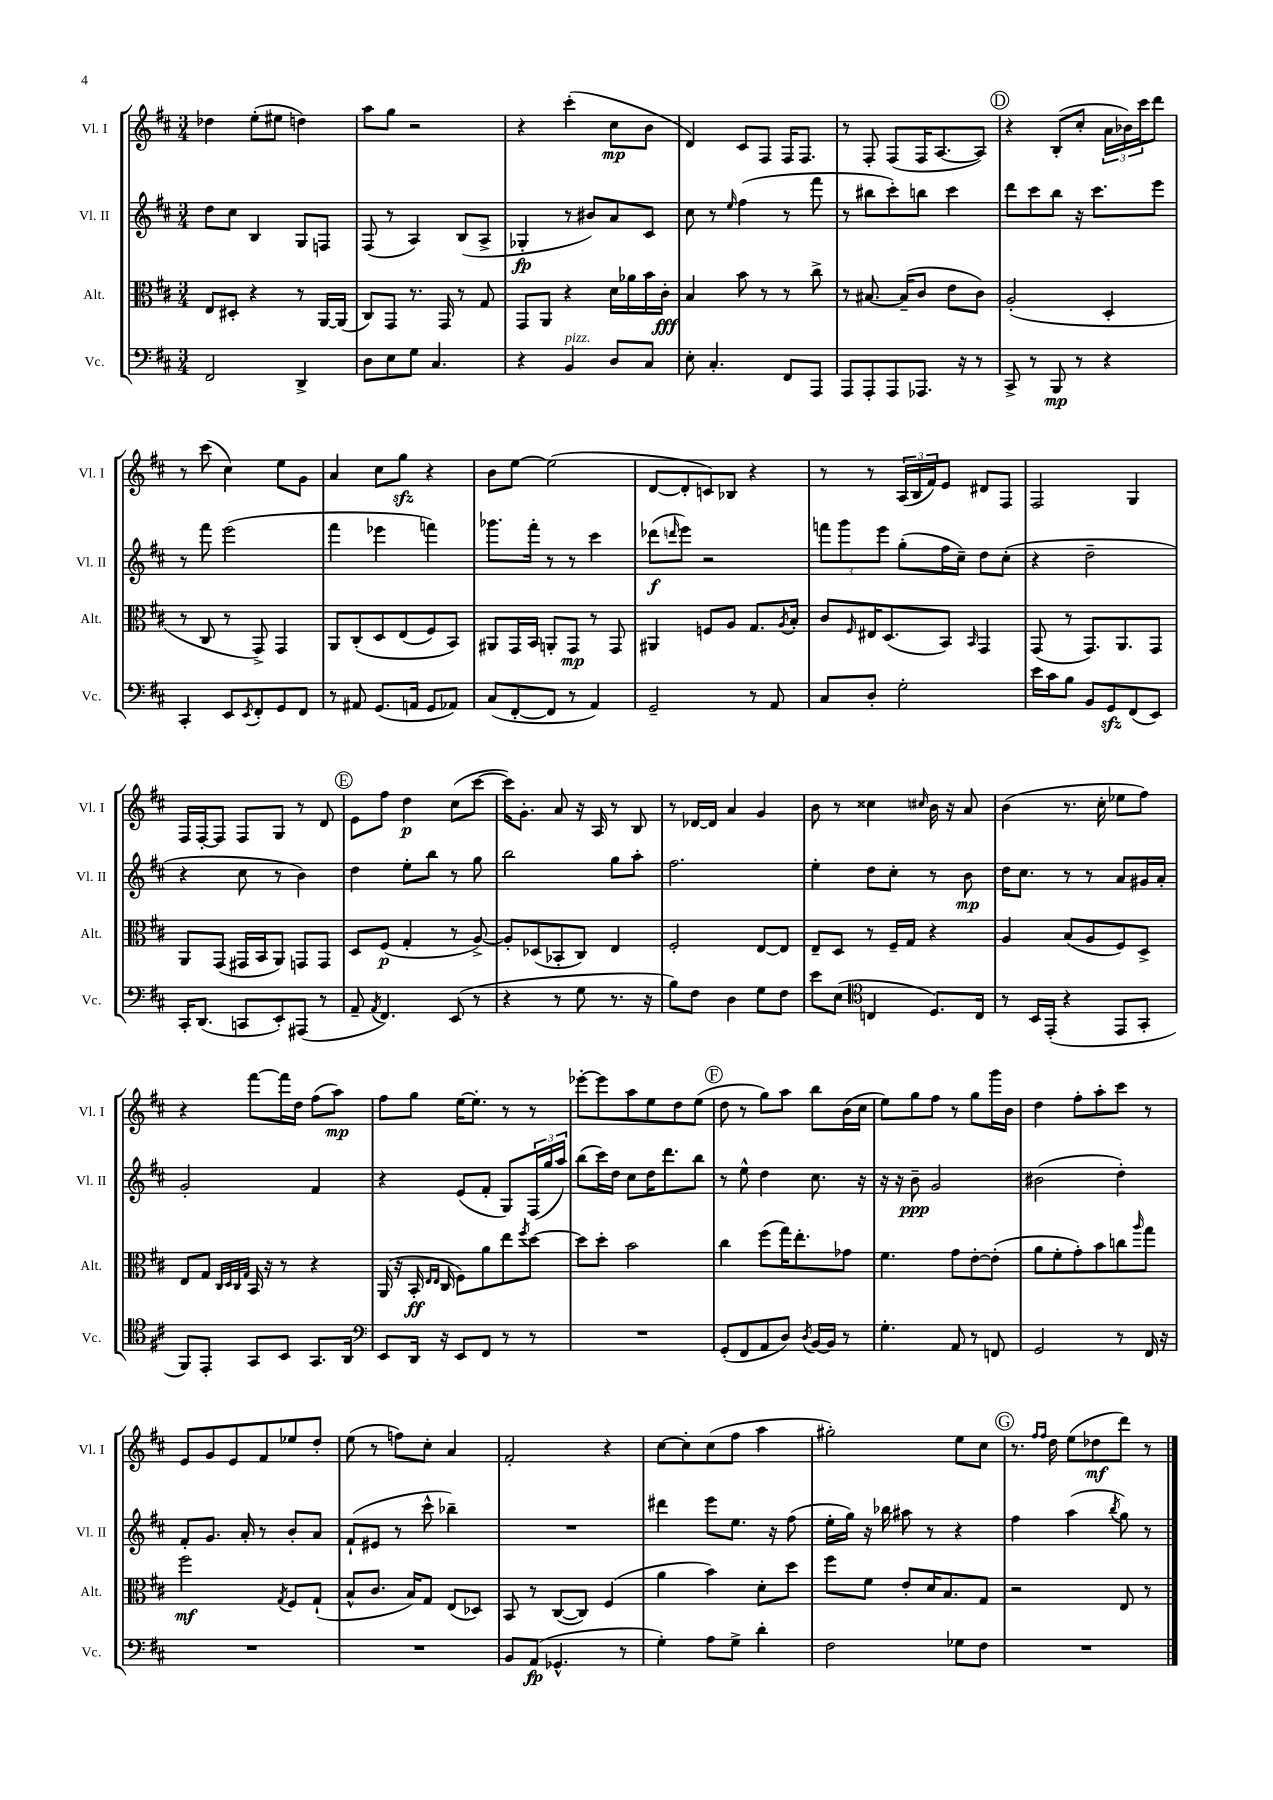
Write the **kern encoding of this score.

**kern	**kern	**kern	**kern
*staff4	*staff3	*staff2	*staff1
*clefF4	*clefC3	*clefG2	*clefG2
*k[f#c#]	*k[f#c#]	*k[f#c#]	*k[f#c#]
*M3/4	*M3/4	*M3/4	*M3/4
2FF#	8E	8dd	4dd-
.	8D#'	8cc#	.
.	4r	4B	(8ee'
.	.	.	8ee#
4DD^	8r	8G	4dd)
.	[16AA	8F	.
.	(16AA]	.	.
=	=	=	=
8D	8C#)	(8F#	8aa
8E	8GG	8r	8gg
8G	8.r	4A)	2r
4.C#	.	.	.
.	16GG	.	.
.	8r	(8B	.
.	8G	8A^	.
=	=	=	=
4r	8GG	4G-'	4r
.	8AA	.	.
4BB	4r	8r	(4ccc#'
.	.	8b#)	.
8D	16d	8a	8cc#
.	16a-	.	.
8C#	16b	8c#	8b
.	16c#'	.	.
=	=	=	=
8E'	4B	8cc#	4d)
4.C#'	.	8r	.
.	.	16qqee	.
.	8b	(4ff#	8c#
.	8r	.	8F#
8FF#	8r	8r	16F#
.	.	.	8.F#
8AAA	8cc#^	8fff#	.
=	=	=	=
8AAA	8r	8r	8r
8AAA'	[8.B#	8bb#	8F#'
8AAA	.	8ccc#')	(8F#
.	(16B#~]	.	.
8.AAA-	8c#	8bb	16F#
.	.	.	[8.A
.	8e	4ccc#	.
16r	.	.	.
8r	8c#)	.	8A])
=	=	=	=
8CC#^	(2A'	8ddd	4r
8r	.	8ccc#	.
8BBB	.	8bb	(8B'
8r	.	16r	8cc#'
.	.	8.ccc#	.
4r	4D'	.	24a
.	.	.	24b-)
.	.	.	24ccc#
.	.	8eee	8ddd
=	=	=	=
4CC#'	8r	8r	8r
.	8C#	8fff#	(8ccc#
8EE	8r	(2eee	4cc#)
8qEE	.	.	.
8FF#'	8GG^)	.	.
8GG	4GG	.	8ee
8FF#	.	.	8g
=	=	=	=
8r	8AA	4fff#	4a
8AA#	&(8C#'	.	.
(8.GG	8D	4eee-	8cc#
.	(8E	.	8gg
16AA	.	.	.
8GG	8F#)	4fff)	4r
8AA-)	8BB&)	.	.
=	=	=	=
(8C#	8AA#	8.ggg-	8b
[8FF#'	16GG	.	[8ee
.	16BB	16fff#'	.
8FF#]	8AA'	8r	(2ee]
8r	8GG	8r	.
4AA)	8r	4ccc#	.
.	8GG	.	.
=	=	=	=
2GG~	4AA#	(8ddd-	[8d
.	.	16qqddd	.
.	.	8eee)	8d']
.	8F	2r	8c)
.	8A	.	8B-
8r	8.G	.	4r
8AA	.	.	.
.	8qA	.	.
.	16B'	.	.
=	=	=	=
8C#	8c#	12fff	8r
.	.	12ggg	.
.	16qqF#	.	.
8D'	16E#	.	8r
.	.	12eee	.
.	(8.D	.	.
2G'	.	(8gg'	(24A
.	.	.	24B
.	.	.	24f#)
.	8BB)	16ff#	8e
.	.	16cc#~)	.
.	16qqBB	.	.
.	4GG	8dd	8d#
.	.	(8cc#'	8F#
=	=	=	=
16e	(8GG	4r	2F#
16c#	.	.	.
8B	8r	.	.
8BB	8.GG)	2dd~	.
8GG	.	.	.
.	8.AA	.	.
(8FF#	.	.	4G
8EE)	8GG	.	.
=	=	=	=
16CC#'	8AA	4r	16F#
(8.DD	.	.	[16F#'
.	(8GG	.	8F#]
8CC	16GG#	8cc#	8F#
.	16BB	.	.
8EE')	8AA)	8r	8G
(8AAA#	8GG	4b)	8r
8r	8GG	.	8d
=	=	=	=
8AA~	8D	4dd	8e
8qAA	.	.	.
4.FF#)	(8F#	.	8ff#
.	4G'	8ee'	4dd
.	.	8bb	.
(8EE	8r	8r	(8cc#
8r	[8A^)	8gg	[8ccc#
=	=	=	=
4r	8A']	2bb	16ccc#])
.	.	.	8.g'
.	(8D-	.	.
8r	8BB-'	.	8a
8G	8C#)	.	16r
.	.	.	16A
8.r	4E	8gg	8r
.	.	8aa'	8B
16r	.	.	.
=	=	=	=
8B)	2F#'	2.ff#	8r
8F#	.	.	[16d-
.	.	.	16d-]
4D	.	.	4a
8G	[8E	.	4g
8F#	8E]	.	.
=	=	=	=
8e	8E~	4ee'	8b
(8E	8D	.	8r
*clefC4	*	*	*
4C	8r	8dd	4cc##
.	16F#~	8cc#'	.
.	16G	.	.
.	.	.	16qqcc#
8.D)	4r	8r	16b
.	.	.	16r
.	.	8b	8a
16C	.	.	.
=	=	=	=
8r	4A	16dd	(4b
.	.	8.cc#	.
16BB	.	.	.
(16EE'	.	.	.
4r	(8B	8r	8.r
.	8A	8r	.
.	.	.	16cc#'
8EE	8F#)	8a	8ee-
8GG'	8D^	16g#	8ff#)
.	.	16a'	.
=	=	=	=
8FF#)	8E	2g'	4r
8EE'	8G	.	.
.	32qqC#	.	.
.	32qqD	.	.
.	32qqC#	.	.
.	32qqG	.	.
8GG	16BB	.	[8fff#
.	16r	.	.
8BB	8r	.	16fff#]
.	.	.	16dd
8.GG	4r	4f#	(8ff#
.	.	.	8aa)
16AA	.	.	.
=	=	=	=
*clefF4	*	*	*
8EE	(16AA	4r	8ff#
.	16r	.	.
16DD	16BB'	.	8gg
.	16qqE	.	.
.	16qqE	.	.
16r	16C#	.	.
8EE	8F#)	(8e	[16ee
.	.	.	8.ee']
8FF#	8a	8f#'	.
8r	8ee	8G)	8r
.	8qff#	.	.
8r	[8dd	(24F#	8r
.	.	24gg	.
.	.	24aa)	.
=	=	=	=
2.r	8dd]	(8bb	[8eee-'
.	8dd'	16ccc#)	8eee-]
.	.	16dd	.
.	2b	8cc#	8aa
.	.	16dd	8ee
.	.	8.ddd	.
.	.	.	8dd
.	.	8bb	(8ee
=	=	=	=
(8GG'	4cc#	8r	8dd
8FF#	.	8ee^^	8r
8AA	(8ff#	4dd	8gg)
8D)	16gg)	.	8aa
.	8.ee'	.	.
8qD	.	.	.
[16BB	.	8.cc#	8bb
16BB]	.	.	.
8r	8g-	.	(16b
.	.	16r	16cc#
=	=	=	=
4.G'	4.f#	16r	8ee)
.	.	16r	.
.	.	8b~	8gg
.	.	2g	8ff#
8AA	8g	.	8r
8r	[8e'	.	8gg
8FF	(8e']	.	16ggg
.	.	.	16b
=	=	=	=
2GG	8a	(2b#	4dd
.	8f#'	.	.
.	8g')	.	8ff#'
.	8b	.	8aa'
8r	8cc	4dd')	8ccc#
.	16qqaa	.	.
16FF#	8gg	.	8r
16r	.	.	.
=	=	=	=
2.r	2ff#	8f#'	8e
.	.	8.g	8g
.	.	.	8e
.	.	16a'	.
.	.	8r	8f#
.	8qG	.	.
.	8F#	8b'	8ee-
.	(8G`	8a	8dd'
=	=	=	=
2.r	8B^^	(8f#`	(8ee
.	8.c#	8e#	8r
.	.	8r	8ff)
.	16B)	.	.
.	8G	8ccc#^^	8cc#'
.	(8E	4bb-~)	4a
.	8D-)	.	.
=	=	=	=
8BB	8BB	2.r	2f#'
(8AA	8r	.	.
4.GG-^^	([8C#	.	.
.	8C#])	.	.
.	(4F#	.	4r
8r	.	.	.
=	=	=	=
4G')	4a	4ddd#	[8cc#
.	.	.	8cc#']
8A	4b)	8eee	(8cc#
8G^	.	8.ee	8ff#
4d'	8d'	.	4aa
.	.	16r	.
.	8dd	(8ff#	.
=	=	=	=
2F#	8ff#	16ee'	2gg#')
.	.	16gg)	.
.	8f#	16r	.
.	.	16bb-	.
.	8e'	8aa#	.
.	16d	8r	.
.	8.B	.	.
8G-	.	4r	8ee
8F#	8G	.	8cc#
=	=	=	=
2.r	2r	4ff#	8.r
.	.	.	16qqff#
.	.	.	16qqff#
.	.	.	16dd
.	.	(4aa	(8ee
.	.	.	8dd-
.	.	8qbb	.
.	8E	8gg)	8ddd)
.	8r	8r	8r
==	==	==	==
*-	*-	*-	*-
